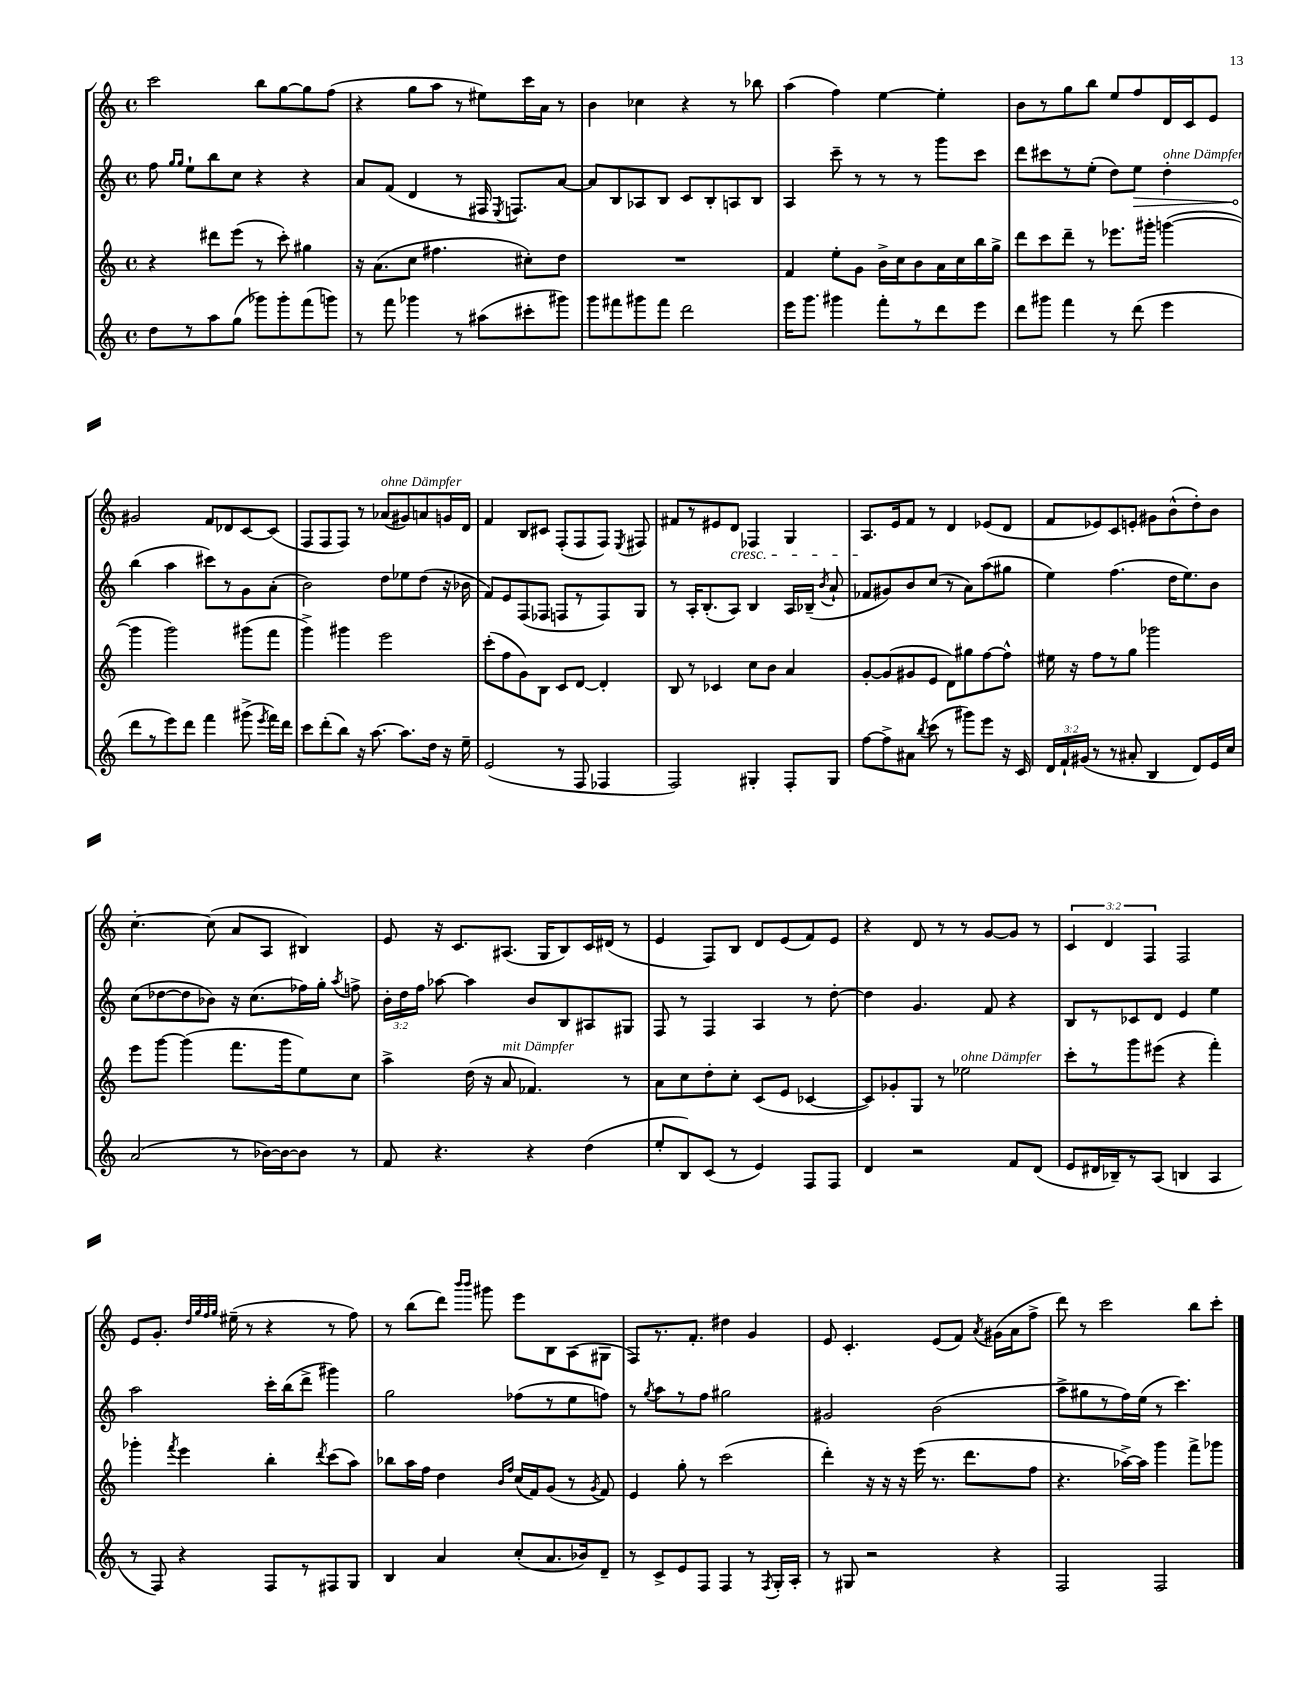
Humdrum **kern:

**kern	**kern	**kern	**kern
*staff4	*staff3	*staff2	*staff1
*clefG2	*clefG2	*clefG2	*clefG2
*k[]	*k[]	*k[]	*k[]
*M4/4	*M4/4	*M4/4	*M4/4
*met(c)	*met(c)	*met(c)	*met(c)
8dd	4r	8ff	2ccc
.	.	16qqgg	.
.	.	16qqgg	.
8r	.	8ee`	.
8aa	8ddd#	8bb	.
(8gg	(8eee	8cc	.
8ggg-)	8r	4r	8bb
8ggg-'	8ccc')	.	[8gg
(8fff	4gg#	4r	8gg]
8ggg)	.	.	(8ff
=	=	=	=
8r	16r	8a	4r
.	(8.a	.	.
8fff	.	(8f	.
4ggg-	8cc	4d	8gg
.	4.ff#	.	8aa
8r	.	8r	8r
(8aa#	.	16F#	8ee#)
.	.	8qE	.
.	.	8.F)	.
8ccc#'	8cc#')	.	16ccc
.	.	.	16a
8ggg#)	8dd	[8a	8r
=	=	=	=
8ggg	1r	8a]	4b
8fff#	.	8B	.
8ggg#	.	8A-	4cc-
8fff#	.	8B	.
2ddd	.	8c	4r
.	.	8B'	.
.	.	8A	8r
.	.	8B	8bb-
=	=	=	=
16eee	4f	4A	(4aa
8.ggg	.	.	.
4ggg#	8ee'	8ccc~	4ff)
.	8g	8r	.
8fff'	16b^	8r	[4ee
.	16cc	.	.
8r	8b	8r	.
8ddd	16a	8ggg	4ee']
.	16cc	.	.
8eee	16bb	8ccc	.
.	16gg^	.	.
=	=	=	=
8ddd	8ddd	8ddd	8b
8ggg#	8ccc	8ccc#	8r
4fff	8ddd~	8r	8gg
.	8r	(8ee'	8bb
8r	8.eee-	8dd)	8ee
(8ddd	.	8ee	8ff
.	16ggg#'	.	.
4eee	([4ggg	4dd'	16d
.	.	.	16c
.	.	.	8e
=	=	=	=
8ddd	4ggg]	(4bb	2g#
8r	.	.	.
8eee)	2ggg)	4aa	.
8ddd	.	.	.
4fff	.	8ccc#)	8f
.	.	8r	8d-
(8ggg#^	(8ggg#	8g	[8c
8qeee	.	.	.
16fff)	8fff	(8a'	(8c]
16ddd	.	.	.
=	=	=	=
8ccc	4ggg^)	2b)	8F
(8ddd'	.	.	8F
8bb)	4ggg#	.	8F)
16r	.	.	8r
[8.aa	.	.	.
.	2eee	8dd	(8a-
8.aa]	.	8ee-	8g#)
.	.	(8dd	8a
16dd	.	.	.
16r	.	16r	16g
16ee~	.	16b-	16d
=	=	=	=
(2e	(8ccc'	8f)	4f
.	8ff	8e	.
.	8g)	(8F	8B
.	8B	8F-	8c#
8r	8c	8F	(8F'
8F	[8d	8r	8F
4F-	4d']	8F)	8F)
.	.	.	8qE
.	.	8G	8F#
=	=	=	=
2F)	8B	8r	8f#
.	8r	16A'	8r
.	.	(8.B'	.
.	4c-	.	8e#
.	.	8A)	8d
4G#'	8cc	4B	4F-
.	8b	.	.
8F'	4a	16A	4G
.	.	(16B-~	.
.	.	8qb	.
8G#	.	8a`	.
=	=	=	=
[8ff	[8g'	8f-	8.A
8ff^]	(8g]	8g#)	.
.	.	.	16e
8a#	8g#	8b	8f
8qbb	.	.	.
(8ccc	8e	(8cc	8r
8r	8d)	8r	4d
8ggg#)	8gg#	8a)	.
8eee	[8ff	(8aa	(8e-
16r	8ff^^]	8gg#	8d
16c	.	.	.
=	=	=	=
24d	16ee#	4ee)	8f
24f`	.	.	.
.	16r	.	.
(24g#	.	.	.
8r	8ff	.	8e-)
8r	8r	(4.ff	8c
8a#'	8gg	.	8e'
4B	2ggg-	.	8g#
.	.	16dd	(8b^^
.	.	8.ee)	.
8d)	.	.	8dd')
16e	.	8b	8b
16cc	.	.	.
=	=	=	=
(2a	8eee	(8cc	[4.cc'
.	[8ggg	[8dd-	.
.	(4ggg]	8dd-]	.
.	.	8b-)	(8cc]
8r	8.fff	16r	8a
.	.	(8.cc	.
[16b-)	.	.	8A
16b-_	16ggg	.	.
8b-]	8ee)	16ff-)	4B#)
.	.	16gg'	.
.	.	8qaa	.
8r	8cc	8ff^	.
=	=	=	=
8f	4aa^	24b'	8e
.	.	24dd	.
.	.	24ff	.
4.r	.	[8aa-	16r
.	.	.	8.c
.	(16dd	4aa-]	.
.	16r	.	.
.	8a	.	(8.A#
4r	4.f-)	8b	.
.	.	.	16G
.	.	8B	8B)
(4dd	.	8A#	16c
.	.	.	(16d#
.	8r	8G#	8r
=	=	=	=
8ee'	8a	8F	4e
8B)	8cc	8r	.
(8c	8dd'	4F	8F)
8r	8cc'	.	8B
4e)	(8c	4A	8d
.	8e	.	(8e
8F	[4c-	8r	8f)
8F	.	[8dd'	8e
=	=	=	=
4d	8c-])	4dd]	4r
.	8g-'	.	.
2r	8G	4.g	8d
.	8r	.	8r
.	2ee-	.	8r
.	.	8f	[8g
8f	.	4r	8g]
(8d	.	.	8r
=	=	=	=
8e	8ccc'	8B	6c
16d#	8r	8r	.
.	.	.	6d
16B-~)	.	.	.
8r	8ggg	8c-	.
.	.	.	6F
(8A	(8eee#	8d	.
4B	4r	4e	2F
4A	4fff')	4ee	.
=	=	=	=
8r	4ggg-'	2aa	8e
8F)	.	.	8.g'
.	8qfff	.	.
4r	4eee	.	.
.	.	.	32qqdd
.	.	.	32qqgg
.	.	.	32qqff
.	.	.	32qqgg
.	.	.	(16ee#~
.	.	.	8r
8F	4bb'	16ccc'	4r
.	.	(16bb	.
8r	.	8ddd^	.
.	8qddd	.	.
8F#	(8ccc	4ggg#)	8r
8G	8aa)	.	8ff)
=	=	=	=
4B	8bb-	2gg	8r
.	16aa	.	(8bb
.	16ff	.	.
4a	4dd	.	8ddd)
.	.	.	16qqbbb
.	.	.	16qqbbb
.	.	.	8ggg#
.	16qqb	.	.
.	16qqff	.	.
(8cc'	(16cc	(8ff-	8eee
.	16f)	.	.
8.a	(8g	8r	8B
.	8r	8ee	(8A
16b-)	.	.	.
.	8qg	.	.
8d~	8f)	8ff)	8G#
=	=	=	=
8r	4e	8r	8F)
.	.	8qgg	.
8c^	.	8aa	8.r
8e	8gg'	8r	.
.	.	.	8.f'
8F	8r	8ff	.
4F	(2ccc	2gg#	4dd#
8r	.	.	4g
8qF	.	.	.
16G'	.	.	.
16A'	.	.	.
=	=	=	=
8r	4ddd')	2g#	8e
8G#	.	.	4.c'
2r	16r	.	.
.	16r	.	.
.	16r	.	.
.	(16eee	.	.
.	8.r	(2b	(8e
.	.	.	8f)
.	8.ddd	.	.
.	.	.	8qa
4r	.	.	(16g#
.	.	.	16a
.	8ff	.	8ff^
=	=	=	=
2F	4.r	8aa^	8ddd)
.	.	8gg#	8r
.	.	8r	2ccc
.	[16aa-^)	16ff)	.
.	16aa-]	(16ee	.
2F	4ggg	8r	.
.	.	4.ccc)	.
.	8fff^	.	8bb
.	8ggg-	.	8ccc'
==	==	==	==
*-	*-	*-	*-
